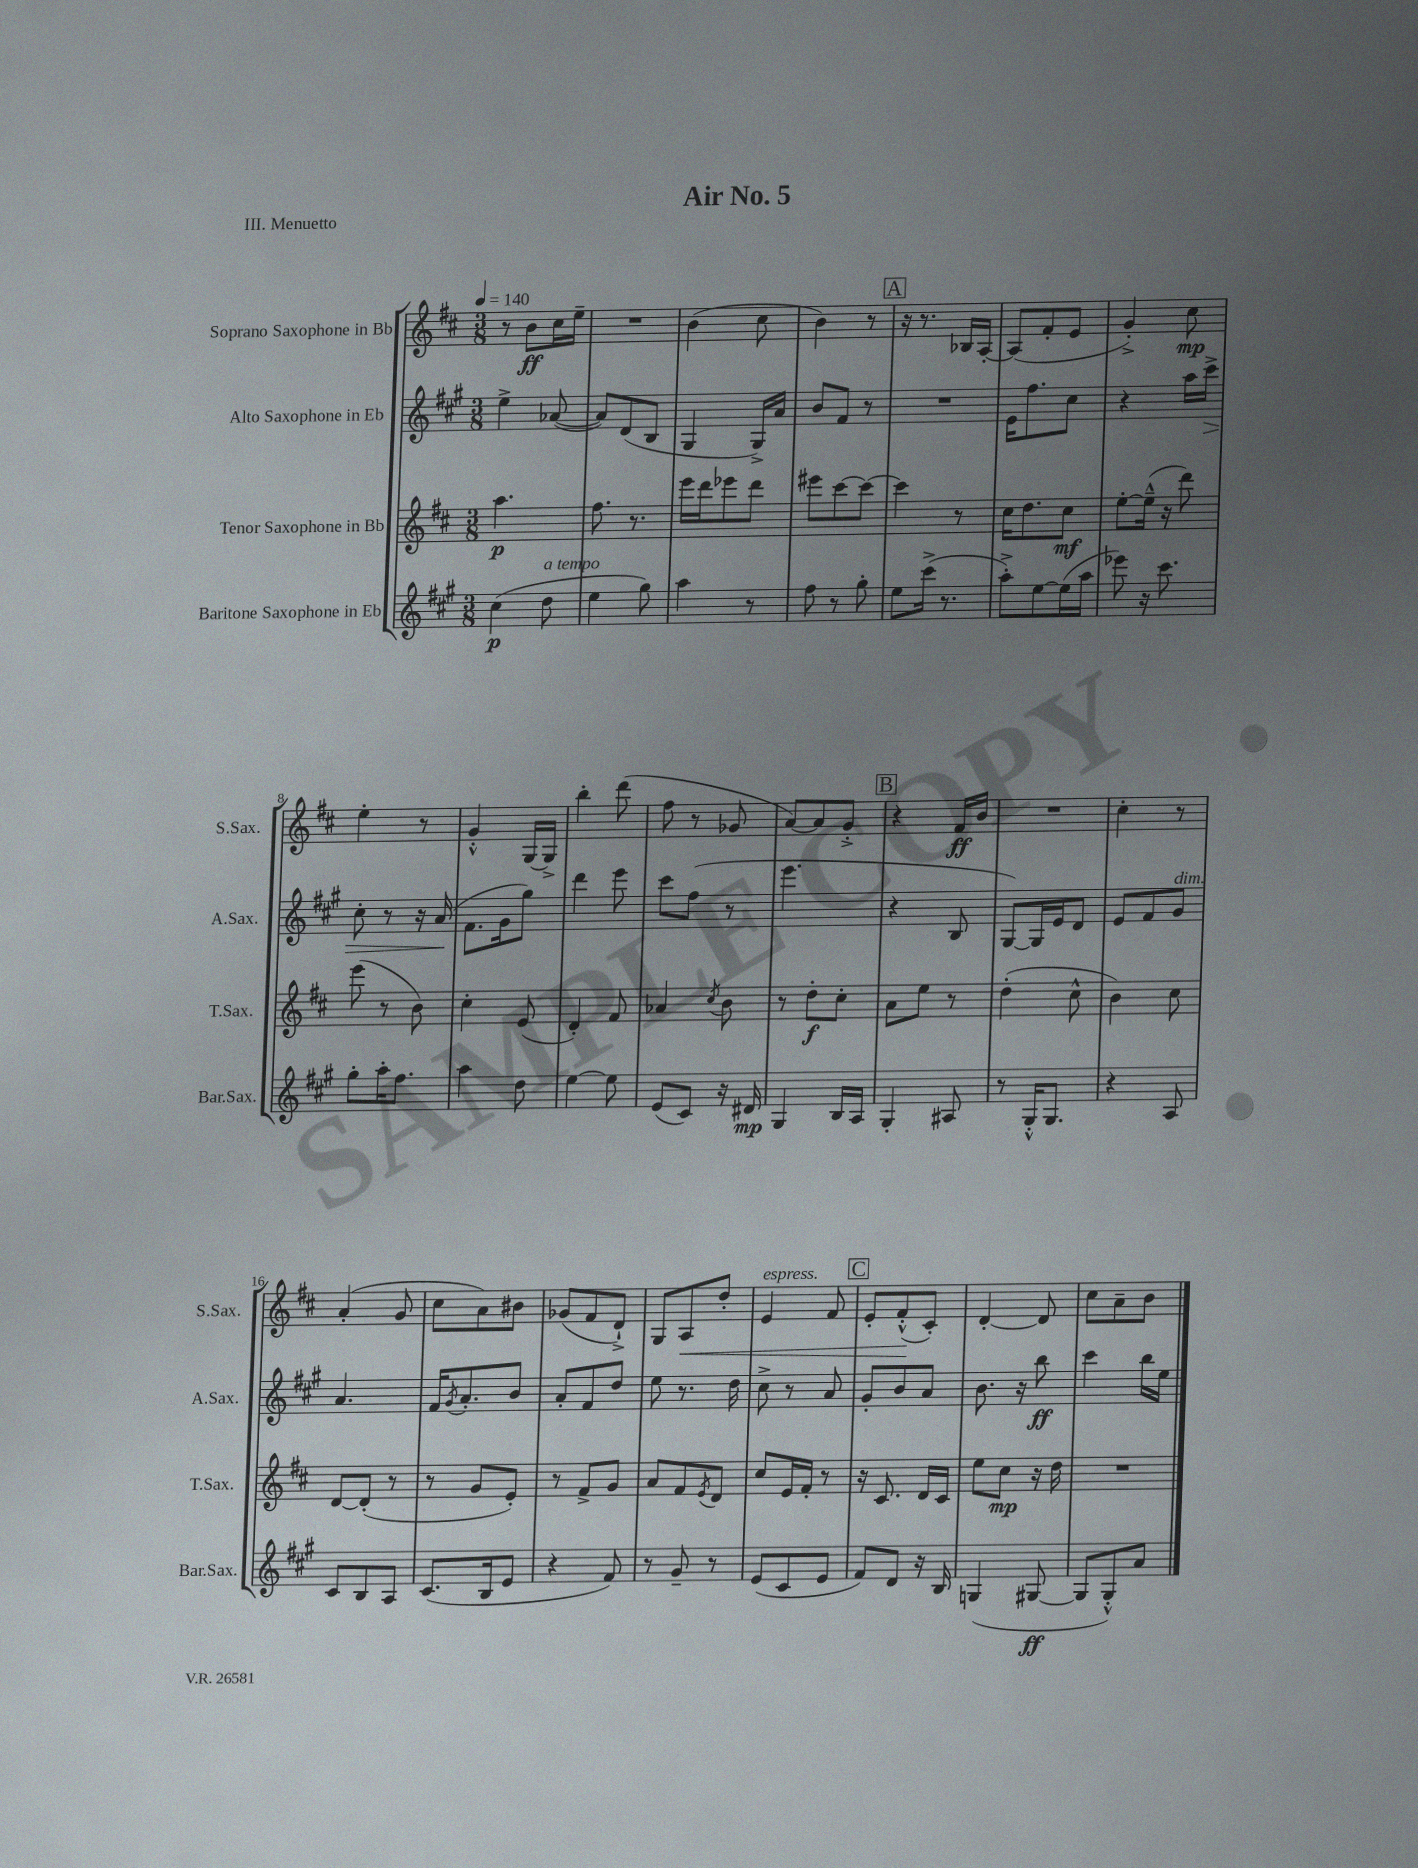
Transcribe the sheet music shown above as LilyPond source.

\header { title = "Air No. 5" piece = "III. Menuetto" }
<<
\new StaffGroup <<
\new Staff = "s0" \with { instrumentName = "Soprano Saxophone in Bb" shortInstrumentName = "S.Sax." } {
    \clef treble \key d \major \numericTimeSignature \time 3/8 \tempo 4 = 140
    r8 b'8\ff cis''16 e''16-- |
    R4. |
    b'4( cis''8 |
    b'4) r8 |
    \mark \markup { \box "A" } r16 r8. bes16 a16~-. |
    a8( fis'8-. e'8 |
    g'4-.->) cis''8\mp |
    e''4-. r8 |
    g'4-.-^ g16~ g16-> |
    b''4-. d'''8( |
    fis''8 r8 ges'8 |
    a'8~) a'8 g'8-.-> |
    \mark \markup { \box "B" } r4 fis'16\ff b'16 |
    R4. |
    cis''4-. r8 |
    a'4-.( g'8 |
    cis''8 a'8) bis'8 |
    ges'8( fis'8 d'8-!->) |
    g8 a8\< d''8-. |
    e'4^\markup { \italic "espress." } fis'8 |
    \mark \markup { \box "C" } e'8-. fis'8-.-^\!( cis'8-.) |
    d'4~-. d'8 |
    cis''8 a'8-- b'8 \bar "|." |
}
\new Staff = "s1" \with { instrumentName = "Alto Saxophone in Eb" shortInstrumentName = "A.Sax." } {
    \clef treble \key a \major \numericTimeSignature \time 3/8
    e''4-> aes'8~( |
    aes'8) d'8( b8 |
    gis4 gis16->) a'16 |
    b'8 fis'8 r8 |
    \mark \markup { \box "A" } R4. |
    e'16 fis''8. cis''8 |
    r4 a''16 cis'''16->\> |
    cis''8-. r8 r16 a'16\!( |
    fis'8. gis'16 gis''8) |
    d'''4 e'''8 |
    cis'''8 fis''8( r8 |
    e'''4. |
    \mark \markup { \box "B" } r4 b8 |
    gis8~) gis16 e'16 d'8 |
    e'8 fis'8 gis'8^\markup { \italic "dim." } |
    a'4. |
    fis'16 \acciaccatura { gis'8 } a'8.-. b'8 |
    a'8-. fis'8 d''8 |
    e''8 r8. d''16 |
    cis''8-> r8 a'8 |
    \mark \markup { \box "C" } gis'8-. b'8 a'8 |
    b'8. r16 b''8\ff |
    cis'''4 b''16 e''16 \bar "|." |
}
\new Staff = "s2" \with { instrumentName = "Tenor Saxophone in Bb" shortInstrumentName = "T.Sax." } {
    \clef treble \key d \major \numericTimeSignature \time 3/8
    a''4.\p |
    fis''8. r8. |
    e'''16 d'''16 ees'''8 d'''8 |
    eis'''8 cis'''8~ cis'''8~ |
    \mark \markup { \box "A" } cis'''4 r8 |
    cis''16 d''8. cis''8\mf |
    e''8~-. e''16---^( r16 d'''8) |
    e'''8( r8 b'8) |
    cis''4-. e'8( |
    d'4-.) fis'8 |
    aes'4 \acciaccatura { cis''8 } b'8 |
    r8 d''8-.\f cis''8-. |
    \mark \markup { \box "B" } a'8 e''8 r8 |
    d''4-.( cis''8-^ |
    b'4) cis''8 |
    d'8~ d'8-.( r8 |
    r8 g'8 e'8-.) |
    r8 fis'8-> g'8 |
    a'8 fis'8 \acciaccatura { e'8 } d'8 |
    cis''8 e'16 fis'16-. r8 |
    \mark \markup { \box "C" } r16 cis'8. d'16 cis'16 |
    e''8 cis''8\mp r16 d''16 |
    R4. \bar "|." |
}
\new Staff = "s3" \with { instrumentName = "Baritone Saxophone in Eb" shortInstrumentName = "Bar.Sax." } {
    \clef treble \key a \major \numericTimeSignature \time 3/8
    cis''4\p( d''8^\markup { \italic "a tempo" } |
    e''4 gis''8) |
    a''4 r8 |
    fis''8 r8 gis''8-. |
    \mark \markup { \box "A" } e''8 cis'''16->( r8. |
    a''8-.->) e''8~ e''16( a''16 |
    ees'''8) r16 cis'''8. |
    gis''8-. a''16-. fis''8. |
    a''4 d''8 |
    e''4~ e''8 |
    e'8( cis'8) r16 dis'16\mp |
    gis4 b16 a16 |
    \mark \markup { \box "B" } gis4-. ais8 |
    r8 gis16-.-^ gis8. |
    r4 a8 |
    cis'8 b8 a8 |
    cis'8.( b16 e'8 |
    r4 fis'8) |
    r8 gis'8-- r8 |
    e'8( cis'8 e'8 |
    \mark \markup { \box "C" } fis'8) d'8 r16 b16 |
    g4( gis8~\ff |
    gis8 gis8-.-^) a'8 \bar "|." |
}
>>
>>
